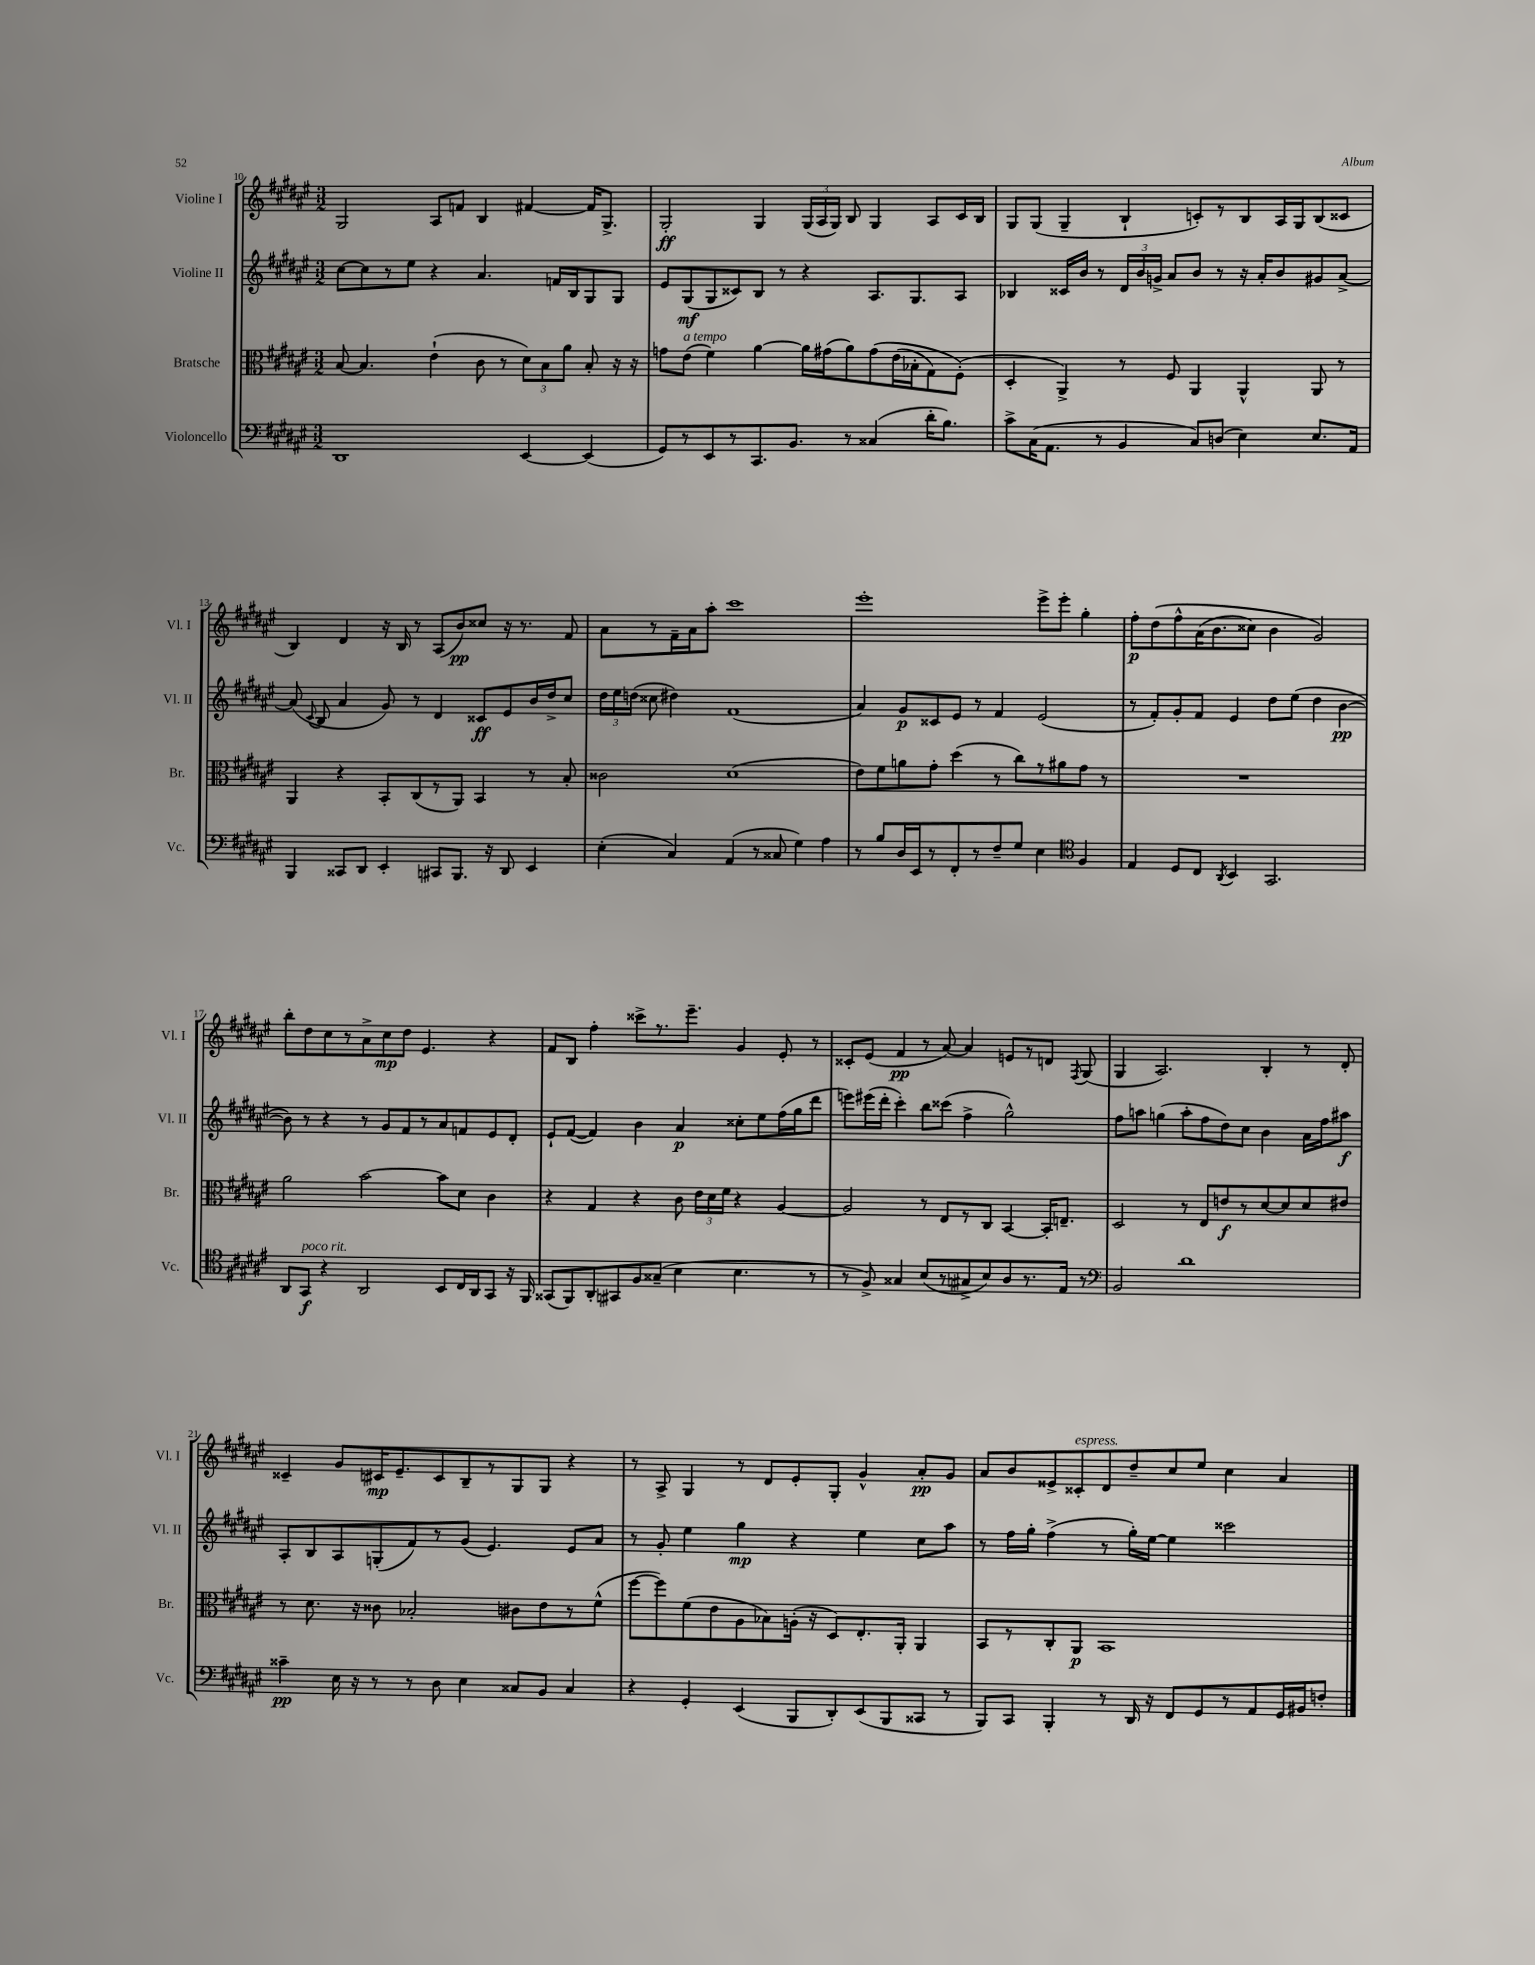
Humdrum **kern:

**kern	**dynam	**kern	**dynam	**kern	**dynam	**kern	**dynam
*part4	*part4	*part3	*part3	*part2	*part2	*part1	*part1
*staff4	*staff4	*staff3	*staff3	*staff2	*staff2	*staff1	*staff1
*I"Violoncello	*	*I"Bratsche	*	*I"Violine II	*	*I"Violine I	*
*I'Vc.	*	*I'Br.	*	*I'Vl. II	*	*I'Vl. I	*
*clefF4	*	*clefC3	*	*clefG2	*	*clefG2	*
*k[f#c#g#d#a#e#]	*	*k[f#c#g#d#a#e#]	*	*k[f#c#g#d#a#e#]	*	*k[f#c#g#d#a#e#]	*
*M3/2	*	*M3/2	*	*M3/2	*	*M3/2	*
=10	=10	=10	=10	=10	=10	=10	=10
1DD#	.	[8B/	.	[8cc#\L	.	2G#/	.
.	.	4.B/]	.	8cc#\]	.	.	.
.	.	.	.	8r	.	.	.
.	.	.	.	8ee#\J	.	.	.
.	.	(4e#`\	.	4r	.	8A#/L	.
.	.	.	.	.	.	8fn/J	.
.	.	8c#\	.	4.a#/	.	4B/	.
.	.	8r	.	.	.	.	.
[4EE#/	.	12d#\L)	.	.	.	[4f#X/	.
.	.	12B\	.	.	.	.	.
.	.	.	.	16fn/LL	.	.	.
.	.	12a#\J	.	.	.	.	.
.	.	.	.	16B/J	.	.	.
(4EE#/]	.	8B'/	.	8G#/	.	16f#/KL]	.
.	.	.	.	.	.	8.G#^/J	.
.	.	16r	.	8G#/J	.	.	.
.	.	16r	.	.	.	.	.
=11	=11	=11	=11	=11	=11	=11	=11
8GG#/L)	.	8gn\L	.	8e#/L	.	2G#'/	ff
!	!	!LO:TX:a:i:t=a tempo	!	!	!	!	!
8r	.	(8e#\J	.	(8G#/	mf	.	.
8EE#/	.	4f#\)	.	8G#/	.	.	.
8r	.	.	.	8c##X/)	.	.	.
8.CC#/	.	[4a#\	.	8B/J	.	4G#/	.
.	.	.	.	8r	.	.	.
8.BB/J	.	.	.	.	.	.	.
.	.	16a#\LL]	.	4r	.	(24G#/LL	.
.	.	.	.	.	.	24A#/	.
.	.	(16g#X\J	.	.	.	.	.
.	.	.	.	.	.	24G#/JJ)	.
8r	.	8a#\)	.	.	.	8B/	.
(4C##X/	.	(8g#\	.	8.A#/L	.	4G#/	.
.	.	(16e#\L	.	.	.	.	.
.	.	16B-X'\J	.	8.G#/	.	.	.
16d#'\KL	.	8G#\)	.	.	.	8A#/L	.
8.B\J)	.	.	.	.	.	.	.
.	.	(8F#'\J)	.	8A#/J	.	16c#/L	.
.	.	.	.	.	.	16B/JJ	.
=12	=12	=12	=12	=12	=12	=12	=12
8c#^\L	.	4D#'/	.	4B-X/	.	8G#/L	.
(16C#\K	.	.	.	.	.	(8G#/J	.
8.AA#\J	.	.	.	.	.	.	.
.	.	4AA#^/)	.	16c##X/LL	.	4G#~/	.
.	.	.	.	16b/JJ	.	.	.
8r	.	.	.	8r	.	.	.
4BB/	.	8r	.	24d#/LL	.	4B`/	.
.	.	.	.	24b/	.	.	.
.	.	.	.	24gn^/JJ	.	.	.
.	.	8F#/	.	8a#/L	.	.	.
8C#/L)	.	4AA#/	.	8b/J	.	8cn'/L)	.
(8Dn/J	.	.	.	8r	.	8r	.
4E#\)	.	4AA#^^/	.	16r	.	8B/	.
.	.	.	.	16a#'/KL	.	.	.
.	.	.	.	8b/	.	16A#/L	.
.	.	.	.	.	.	16G#/J	.
8.E#/L	.	8AA#/	.	8g#X/	.	(8B/	.
.	.	8r	.	[8a#^/J	.	8c##X/J	.
16AA#/Jk	.	.	.	.	.	.	.
!!LO:LB:g=z
=13	=13	=13	=13	=13	=13	=13	=13
4BBB/	.	4AA#/	.	(8a#/]	.	4B/)	.
.	.	.	.	8qqc#/	.	.	.
.	.	.	.	8B/	.	.	.
8CC##X/L	.	4r	.	4a#/	.	4d#/	.
8DD#/J	.	.	.	.	.	.	.
4EE#'/	.	8BB'/L	.	8g#/)	.	16r	.
.	.	.	.	.	.	16B/	.
.	.	(8C#/	.	8r	.	8r	.
8CC#X/L	.	8r	.	4d#/	.	(8A#/L	.
8.BBB/J	.	8AA#/J)	.	.	.	8b/)	pp
.	.	4BB/	.	8c##X/L	ff	8cc##X/J	.
16r	.	.	.	.	.	.	.
8DD#/	.	.	.	8e#/	.	16r	.
.	.	.	.	.	.	8.r	.
4EE#/	.	8r	.	16b/L	.	.	.
.	.	.	.	16dd#^/J	.	.	.
.	.	8B'/	.	8cc#/J	.	8f#/	.
=14	=14	=14	=14	=14	=14	=14	=14
(4E#'\	.	2c##X\	.	24dd#\LL	.	8a#\L	.
.	.	.	.	24ee#\	.	.	.
.	.	.	.	(24ddn\JJ	.	.	.
.	.	.	.	8cc##X\	.	8r	.
4C#/)	.	.	.	4dd#X\)	.	16f#~\L	.
.	.	.	.	.	.	16a#\J	.
.	.	.	.	.	.	8aa#'\J	.
(4AA#/	.	(1d#	.	(1f#	.	1ccc#	.
8r	.	.	.	.	.	.	.
8C##X/	.	.	.	.	.	.	.
4G#\)	.	.	.	.	.	.	.
4A#\	.	.	.	.	.	.	.
=15	=15	=15	=15	=15	=15	=15	=15
8r	.	8e#\L)	.	4a#/)	.	1eee#'	.
8B/L	.	8f#\	.	.	.	.	.
16D#/L	.	8an\	.	8g#/L	p	.	.
16EE#/J	.	.	.	.	.	.	.
8r	.	8g#'\J	.	8c##X/	.	.	.
8FF#'/	.	(4dd#\	.	8e#/J	.	.	.
8r	.	.	.	8r	.	.	.
8F#~/	.	8r	.	4f#/	.	.	.
8G#/J	.	8cc#\L)	.	.	.	.	.
4E#\	.	8r	.	(2e#/	.	8eee#^\L	.
.	.	8a#X\	.	.	.	8eee#'\J	.
*clefC4	*	*	*	*	*	*	*
4F#/	.	8g#\J	.	.	.	4gg#'\	.
.	.	8r	.	.	.	.	.
=16	=16	=16	=16	=16	=16	=16	=16
4E#/	.	1.r	.	8r	.	8ff#'\L	p
.	.	.	.	8f#'/L)	.	(8dd#\	.
8D#/L	.	.	.	8g#'/	.	8ff#^^\	.
8C#/J	.	.	.	8f#/J	.	(16a#\K	.
.	.	.	.	.	.	8.b\	.
8qAA#/	.	.	.	.	.	.	.
4BB/	.	.	.	4e#/	.	.	.
.	.	.	.	.	.	8cc##X\J)	.
2.GG#/	.	.	.	8dd#\L	.	4b\	.
.	.	.	.	(8ee#\J	.	.	.
.	.	.	.	4dd#\	.	2g#/)	.
.	.	.	.	[4b\	pp	.	.
!!LO:LB:g=z
=17	=17	=17	=17	=17	=17	=17	=17
8AA#/L	.	2a#\	.	8b\])	.	8bb'\L	.
!LO:TX:a:i:t=poco rit.	!	!	!	!	!	!	!
8GG#/J	f	.	.	8r	.	8dd#\	.
4r	.	.	.	4r	.	8cc#\	.
.	.	.	.	.	.	8r	.
2AA#/	.	[2b\	.	8r	.	8a#^\	.
.	.	.	.	8g#/L	.	8cc#\	mp
.	.	.	.	8f#/	.	8dd#\J	.
.	.	.	.	8r	.	4.e#/	.
8BB/L	.	8b\L]	.	8a#/	.	.	.
16C#/L	.	8d#\J	.	8fn/	.	.	.
16AA#/J	.	.	.	.	.	.	.
8GG#/J	.	4c#\	.	8e#/	.	4r	.
16r	.	.	.	8d#'/J	.	.	.
16FF#/	.	.	.	.	.	.	.
=18	=18	=18	=18	=18	=18	=18	=18
(8GG##X/L	.	4r	.	8e#`/L	.	8f#/L	.
8FF#/)	.	.	.	([8f#/J	.	8B/J	.
8AA#'/	.	4G#/	.	4f#/])	.	4ff#'\	.
8GG#X/	.	.	.	.	.	.	.
8F#/	.	4r	.	4b\	.	8ccc##X^\L	.
(8G##X~/J	.	.	.	.	.	8.r	.
4B\	.	8c#\	.	4a#/	p	.	.
.	.	.	.	.	.	8.eee#~\J	.
.	.	24e#\LL	.	.	.	.	.
.	.	24d#\	.	.	.	.	.
.	.	24f#\JJ	.	.	.	.	.
4.B\	.	4r	.	8cc##X'\L	.	4g#/	.
.	.	.	.	8ee#\	.	.	.
.	.	[4A#/	.	(16ff#\L	.	8e#'/	.
.	.	.	.	16gg#\J	.	.	.
8r	.	.	.	8ddd#\J	.	8r	.
=19	=19	=19	=19	=19	=19	=19	=19
8r	.	2A#/]	.	8eeen\L)	.	8c##X'/L	.
8F#^/)	.	.	.	(16eee#X\L	.	(8e#/J	.
.	.	.	.	16ddd#'\JJ	.	.	.
4G##X/	.	.	.	4ccc#'\)	.	4f#/	pp
(8B/L	.	8r	.	8bb\L	.	8r	.
8r	.	8E#/L	.	(8ccc##X\J	.	[8a#/)	.
8G#X^/	.	8r	.	4ff#^\	.	4a#/]	.
8B/)	.	8C#/J	.	.	.	.	.
8A#/	.	[4BB/	.	2gg#^^\)	.	8en/L	.
8.r	.	.	.	.	.	8r	.
.	.	16BB'/KL]	.	.	.	8dn/J	.
16E#/Jk	.	8.En~/J	.	.	.	.	.
.	.	.	.	.	.	8qF#/	.
8r	.	.	.	.	.	(8G#/	.
=20	=20	=20	=20	=20	=20	=20	=20
*clefF4	*	*	*	*	*	*	*
2BB/	.	2D#/	.	8ff#\L	.	4G#/	.
.	.	.	.	8aan\J	.	.	.
.	.	.	.	(4ggn\	.	2.A#/)	.
1d#	.	8r	.	8aa'\L	.	.	.
.	.	8E#/L	.	8ff#\	.	.	.
.	.	8en/	f	8dd#\)	.	.	.
.	.	8r	.	8cc#\J	.	.	.
.	.	[8d#/	.	4b\	.	4B'/	.
.	.	8d#/]	.	.	.	.	.
.	.	8d#/	.	16a#\LL	.	8r	.
.	.	.	.	16ff#\J	.	.	.
.	.	8e#X/J	.	8aa#X\J	f	8d#'/	.
!!LO:LB:g=z
=21	=21	=21	=21	=21	=21	=21	=21
4c##X~\	pp	8r	.	8A#'/L	.	4c##X~/	.
.	.	8.d#\	.	8B/	.	.	.
16E#\	.	.	.	8A#/	.	8g#/L	.
16r	.	16r	.	.	.	.	.
8r	.	8c##X\	.	(8Gn'/	.	16c#X/K	mp
.	.	.	.	.	.	8.e#~/	.
8r	.	2B-X'/	.	8f#/)	.	.	.
8D#\	.	.	.	8r	.	8c#/	.
4E#\	.	.	.	(8g#/J	.	8B~/	.
.	.	.	.	4.e#/)	.	8r	.
8C##X/L	.	8c#X\L	.	.	.	8G#/	.
8BB/J	.	8e#\	.	.	.	8G#/J	.
4C##/	.	8r	.	8e#/L	.	4r	.
.	.	(8f#^^\J	.	8a#/J	.	.	.
=22	=22	=22	=22	=22	=22	=22	=22
4r	.	[8ff#\L	.	8r	.	8r	.
.	.	8ff#\])	.	8g#'/	.	8A#^/	.
4GG#'/	.	(8f#\	.	4ee#\	.	4G#/	.
.	.	8e#\	.	.	.	.	.
(4EE#/	.	8A#\	.	4gg#\	mp	8r	.
.	.	8B-X\)	.	.	.	8d#/L	.
8BBB/L	.	(16An'\Jk	.	4r	.	8e#'/	.
.	.	16r	.	.	.	.	.
8DD#'/)	.	8D#/L)	.	.	.	8G#'/J	.
(8EE#/	.	8.E#'/	.	4ee#\	.	4g#^^/	.
8BBB/	.	.	.	.	.	.	.
.	.	16AA#'/Jk	.	.	.	.	.
8CC##X/J	.	4AA#/	.	8cc#\L	.	8a#'/L	pp
8r	.	.	.	8aa#\J	.	8g#/J	.
=23	=23	=23	=23	=23	=23	=23	=23
8BBB/L)	.	8BB/L	.	8r	.	8a#/L	.
8CC#/J	.	8r	.	16ff#\LL	.	8b/	.
.	.	.	.	16gg#'\JJ	.	.	.
4BBB'/	.	8C#'/	.	(4ff#^\	.	8e##X^/	.
!	!	!	!	!	!	!LO:TX:a:i:t=espress.	!
.	.	8AA#/J	p	.	.	8c##X'/	.
8r	.	1BB	.	8r	.	8d#/	.
16DD#/	.	.	.	16gg#'\LL)	.	8dd#~/	.
16r	.	.	.	[16ee#\JJ	.	.	.
8FF#/L	.	.	.	4ee#\]	.	8cc#/	.
8GG#/	.	.	.	.	.	8ee#/J	.
8r	.	.	.	2ccc##X\	.	4cc#\	.
8AA#/	.	.	.	.	.	.	.
16GG#/L	.	.	.	.	.	4a#/	.
16BB#X/J	.	.	.	.	.	.	.
8Fn'/J	.	.	.	.	.	.	.
==	==	==	==	==	==	==	==
*-	*-	*-	*-	*-	*-	*-	*-
